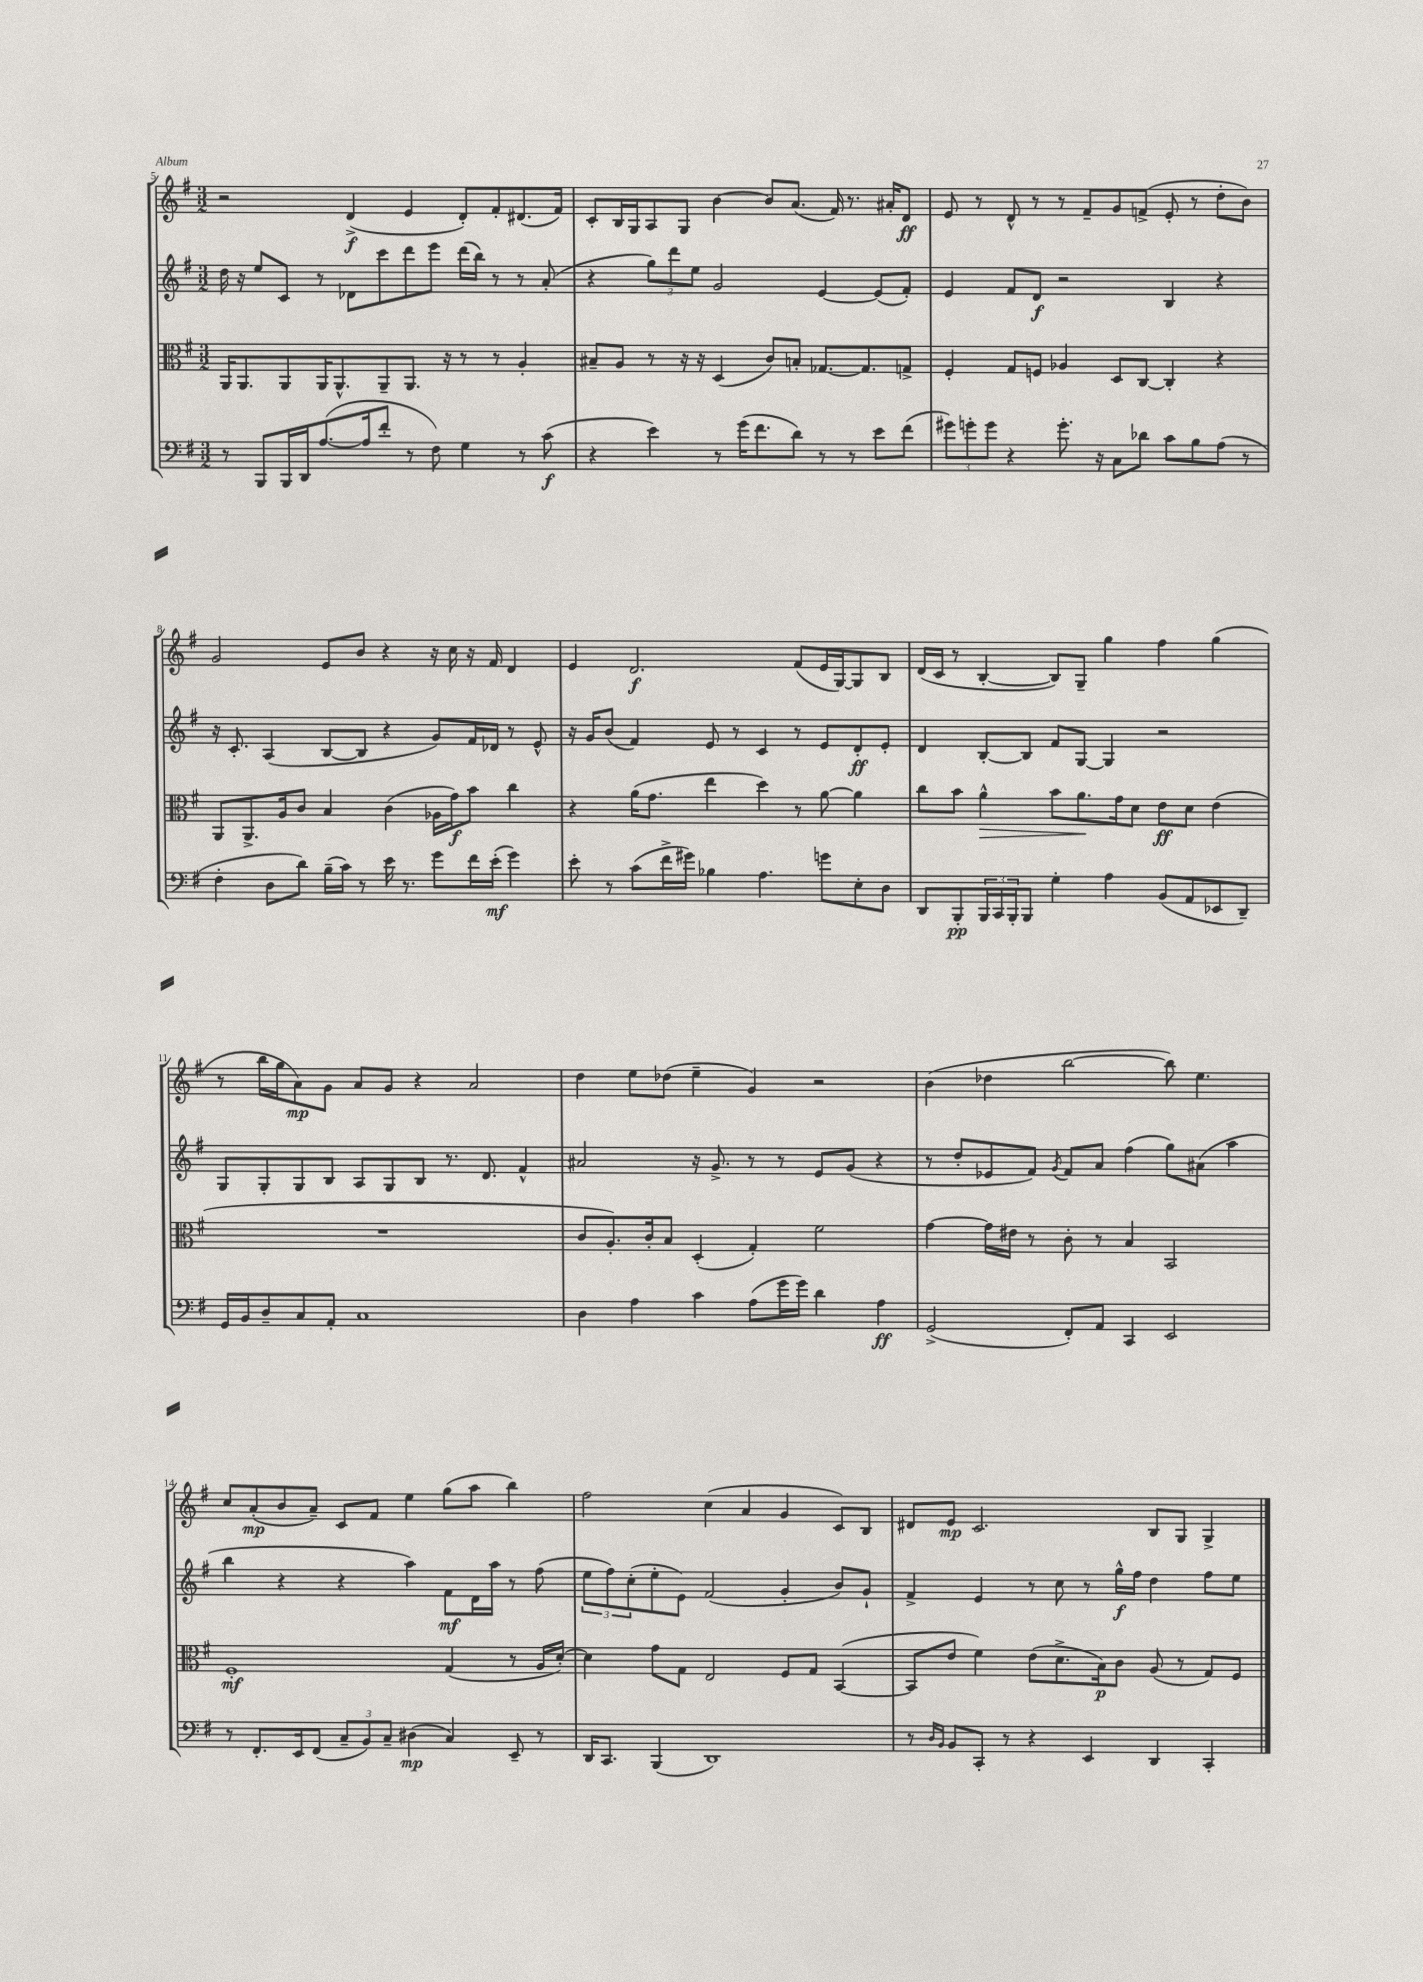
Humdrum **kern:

**kern	**kern	**kern	**kern
*staff4	*staff3	*staff2	*staff1
*clefF4	*clefC3	*clefG2	*clefG2
*k[f#]	*k[f#]	*k[f#]	*k[f#]
*M3/2	*M3/2	*M3/2	*M3/2
8r	16AA	16dd	2r
.	8.AA	16r	.
8BBB	.	8ee	.
16BBB	8AA	8c	.
16DD	.	.	.
([8.A	16AA	8r	.
.	8.AA^^	.	.
.	.	8d-	(4d^
16A]	.	.	.
8f#'	8AA~	8ccc	.
8r	8.AA	8ddd	4e
8F#)	.	8eee	.
.	16r	.	.
4G	8r	(16ddd	8d')
.	.	16bb)	.
.	8r	8r	8f#'
8r	4A'	8r	(8.d#
(8c	.	(8a'	.
.	.	.	16f#)
=	=	=	=
4r	8B#~	4r	8c'
.	8A	.	16B
.	.	.	16G
4e)	8r	12gg)	8A
.	.	12ddd	.
.	16r	.	8G
.	.	12ee	.
.	16r	.	.
8r	(4D	2g	[4b
(16g	.	.	.
8.f#	.	.	.
.	8c)	.	8b]
8d)	8B'	.	(8.a
8r	[8.G-	[4e	.
.	.	.	16f#)
8r	.	.	8.r
.	8.G-]	.	.
8e	.	(8e]	.
.	.	.	16a#'
(8f#	8G^	8f#')	8d
=	=	=	=
12g#)	4F#'	4e	8e
12g'	.	.	.
.	.	.	8r
12g	.	.	.
4r	8G	8f#	8d^^
.	8F	8d	8r
8.g'	4A-	2r	8r
.	.	.	8f#~
16r	.	.	.
8C	8D	.	8g
8d-	[8C	.	(8f^
8c	4C']	4B	8e'
8B	.	.	8r
(8A	4r	4r	8dd'
8r	.	.	8b)
=	=	=	=
4F#'	8AA	16r	2g
.	.	8.c'	.
.	8.AA^	.	.
8D	.	(4A	.
.	16A	.	.
8d)	8c	.	.
(16B~	4B	[8B	8e
16c)	.	.	.
8r	.	8B]	8b
16e	(4c	4r	4r
8.r	.	.	.
8g	16A-	8g)	16r
.	16g)	.	16cc
16f#	8b	16f#	16r
(16e'	.	16d-	16f#
4g)	4cc	8r	4d
.	.	8e^^	.
=	=	=	=
8e'	4r	16r	4e
.	.	16g	.
8r	.	(8b	.
(8c	(16a	4f#)	2.d
.	8.g	.	.
16f#^	.	.	.
16g#)	.	.	.
4B-	4ee	8e	.
.	.	8r	.
4.A	4dd)	4c	.
.	8r	8r	(8f#
8g	[8a	8e	16e
.	.	.	[16G)
8E'	4a]	8d'	8G]
8D	.	8e'	8B
=	=	=	=
8DD	8cc	4d	(16d
.	.	.	16c
8BBB'	8b	.	8r
24BBB	4a^^	[8B'	[4B'
24CC	.	.	.
24BBB'	.	.	.
8BBB	.	8B]	.
4G'	8b	8f#	8B])
.	8.a	[8G	8G~
4A	.	4G]	4gg
.	16g	.	.
.	8d	.	.
(8BB	8e	2r	4ff#
8AA	8d	.	.
8EE-	(4e	.	(4gg
8DD~)	.	.	.
=	=	=	=
16GG	1.r	8G	8r
16BB	.	.	.
8D~	.	8G'	16bb
.	.	.	16gg
8C	.	8G	8a)
8AA'	.	8B	8g
1C	.	8A	8a
.	.	8G	8g
.	.	8B	4r
.	.	8.r	.
.	.	.	2a
.	.	8.d	.
.	.	4f#^^	.
=	=	=	=
4D	8c	2a#	4dd
.	8.A')	.	.
4A	.	.	8ee
.	16c'	.	.
.	8B	.	(8dd-
4c	(4D'	16r	4ee~
.	.	8.g^	.
(8A	4G')	8r	4g)
16g	.	8r	.
16g)	.	.	.
4d	2f#	8e	2r
.	.	(8g	.
4A	.	4r	.
=	=	=	=
(2GG^	[4g	8r	(4b
.	.	8dd'	.
.	16g]	8e-	4dd-
.	16e#	.	.
.	8r	8f#)	.
.	.	8qg	.
8FF#')	8c'	8f#	[2bb
8AA	8r	8a	.
4CC	4B	(4ff#	.
2EE	2BB	8gg)	8bb])
.	.	(8a#	4.ee
.	.	4aa	.
=	=	=	=
8r	1F#'	4bb	8cc
8.FF#'	.	.	(8a'
.	.	4r	8b
16EE	.	.	.
(8FF#	.	.	8a~)
12C~	.	4r	8c
12BB)	.	.	.
.	.	.	8f#
12C~	.	.	.
(4D#	.	4aa)	4ee
4C)	(4G	8f#	(8gg
.	.	16d	8aa
.	.	16aa	.
8EE~	8r	8r	4bb)
8r	16A	(8ff#	.
.	[16d')	.	.
=	=	=	=
16DD	4d]	12ee	2ff#
8.CC	.	.	.
.	.	12ff#)	.
.	.	(12cc'	.
(4BBB	8g	8ee'	.
.	8G	8e)	.
1DD)	2E	(2f#	(4cc
.	.	.	4a
.	8F#	4g'	4g
.	8G	.	.
.	([4BB	8b)	8c)
.	.	8g`	8B
=	=	=	=
8r	8BB]	4f#^	8d#
16qqD	.	.	.
16qqBB	.	.	.
8BB	8e	.	8e
8CC'	4f#)	4e	2.c
8r	.	.	.
4r	(8e	8r	.
.	8.d^	8cc	.
4EE	.	8r	.
.	16B)	.	.
.	8c	16gg^^	.
.	.	16ff#	.
4DD	(8A	4dd	8B
.	8r	.	8G
4CC'	8G)	8ff#	4G^
.	8F#	8ee	.
==	==	==	==
*-	*-	*-	*-
